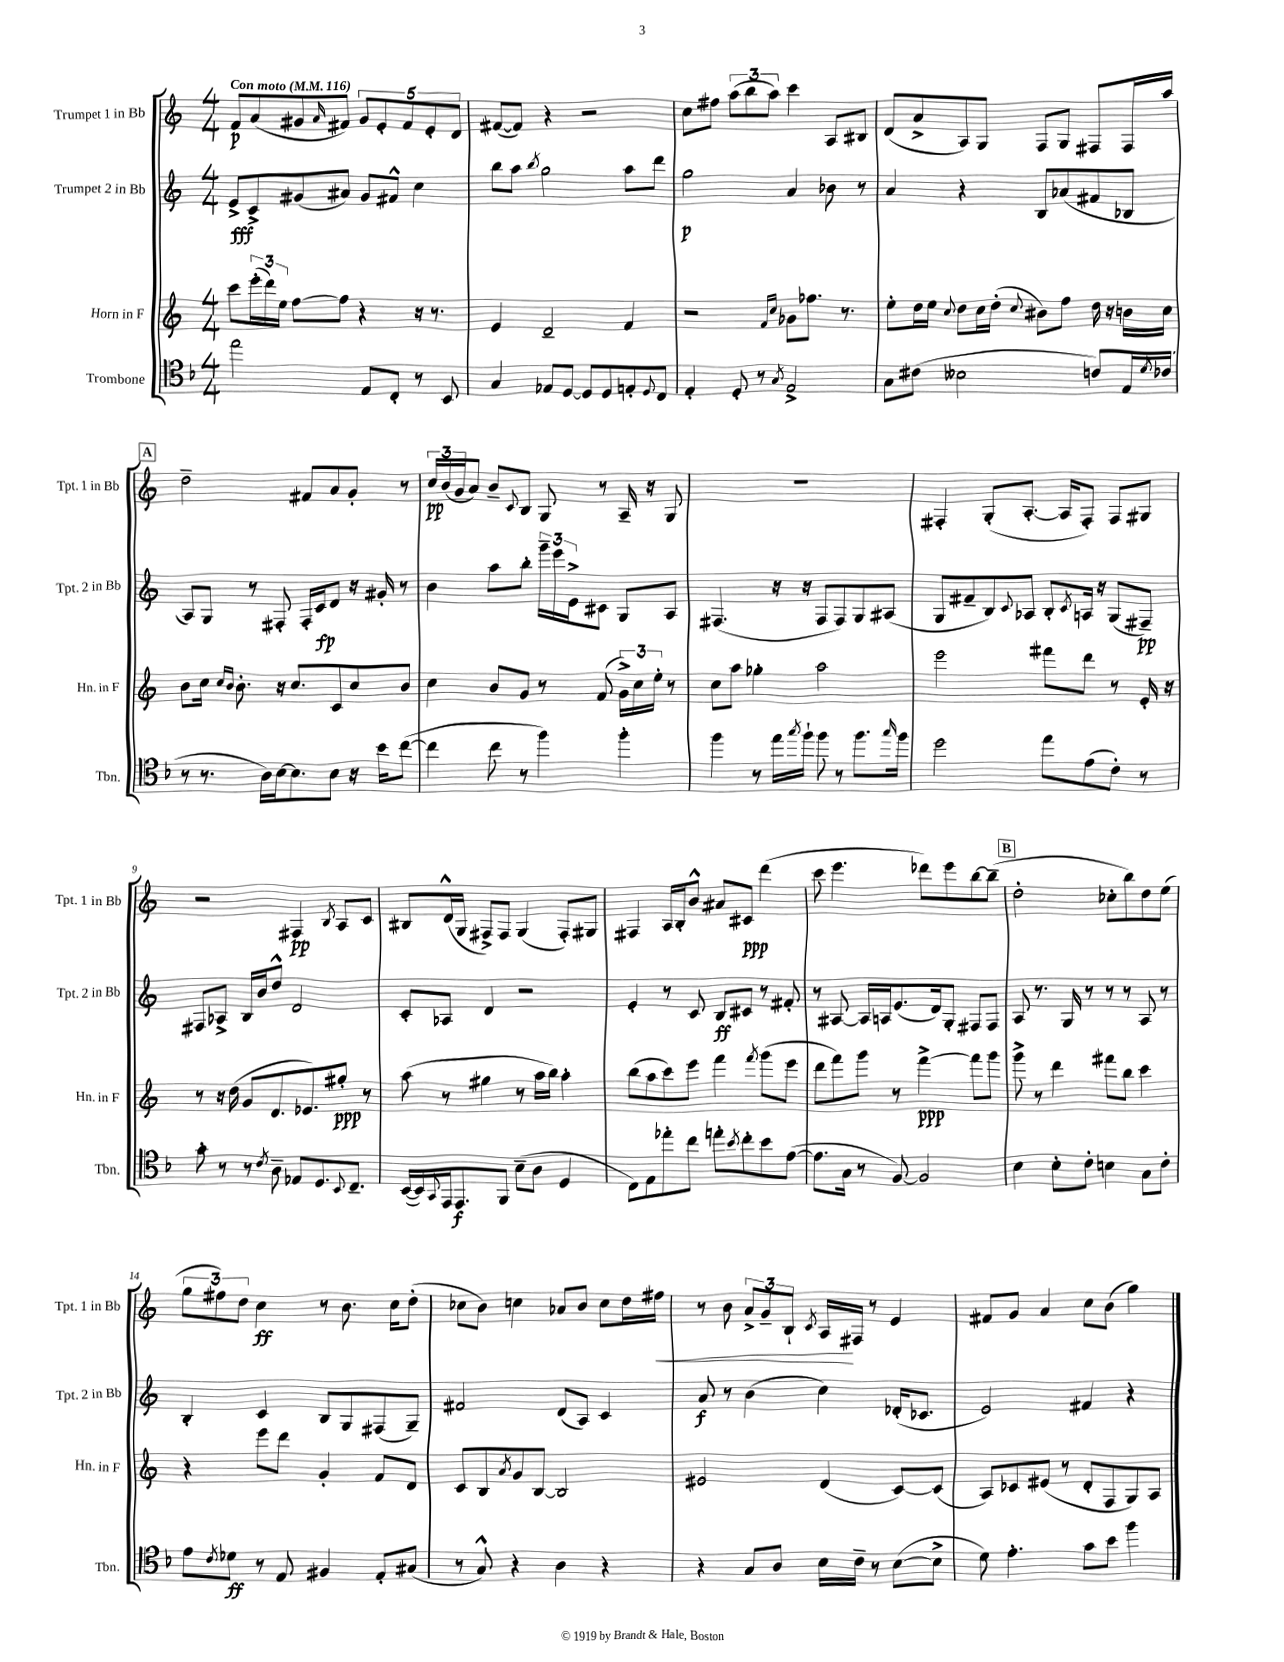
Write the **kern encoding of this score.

**kern	**kern	**kern	**kern
*staff4	*staff3	*staff2	*staff1
*clefC4	*clefG2	*clefG2	*clefG2
*k[b-]	*k[]	*k[]	*k[]
*M4/4	*M4/4	*M4/4	*M4/4
*MM116	*MM116	*MM116	*MM116
2ee	8ccc	8e^	8f
.	(24eee'	8c^	(8a
.	24ddd)	.	.
.	24ee	.	.
.	[8ff	(8g#	8g#
.	.	.	16qqa
.	8ff]	8a#)	8f#)
8E	4r	8g#	10g#
.	.	.	10e'
8C'	.	8f#^^	.
.	.	.	10f#
8r	16r	4cc	.
.	.	.	10e'
.	8.r	.	.
8BB-	.	.	.
.	.	.	10d
=	=	=	=
4G	4e	8bb	([8f#
.	.	8aa	8f#])
.	.	8qbb	.
8E-	2d~	2gg	4r
[8D	.	.	.
8D]	.	.	2r
8D	.	.	.
8E'	4f	8aa	.
8qqD	.	.	.
8C	.	8ddd	.
=	=	=	=
4E'	2r	2gg	8cc
.	.	.	8ff#
8D'	.	.	(12aa
.	.	.	12bb
8r	.	.	.
.	.	.	12aa)
.	16qqf	.	.
8qG	16qqcc	.	.
2E^	8g-	4a	4ccc
.	8.ff-	.	.
.	.	8b-	8A
.	8.r	.	.
.	.	8r	8B#
=	=	=	=
8G	8ee'	4a	(8d
(8c#	16dd	.	8a^
.	16ee	.	.
.	8qqcc	.	.
2B--	8dd	4r	8A)
.	16cc	.	8G
.	(16dd'	.	.
.	8qqcc	.	.
.	8b#)	8B	8F
.	8ff	(8a-	8G
8c)	16dd	8f#	8F#
.	16r	.	.
16E	16b	8B-	16F#
8qd	.	.	.
(16c-	16cc	.	16aa
=	=	=	=
8r	8b	8A)	2dd~
8.r	16cc	8G	.
.	16qqcc	.	.
.	16qqb	.	.
.	8.b'	.	.
.	.	8r	.
16A)	.	.	.
[16B-	16r	8F#'	.
8.B-]	8.cc	.	.
.	.	16F#'	8f#
.	.	16c	.
8B-	8c	8d	8a
16r	8cc	16r	8g'
16b-	.	16g#'	.
([8cc	8b	8r	8r
=	=	=	=
4cc]	4cc	4b	24cc
.	.	.	(24b
.	.	.	24g
.	.	.	8a)
8cc	8b	8aa	8b~
.	.	.	8qqc
8r	8g	8bb'	8B
4ff)	8r	24ggg~	8G
.	.	24eee	.
.	.	24e^	.
.	(8f	8c#	8r
4ff'	24g^)	8G	16A~
.	24cc	.	.
.	.	.	16r
.	24ee'	.	.
.	8r	8A	8G
=	=	=	=
4ff	8cc	(4.F#	1r
.	8aa	.	.
8r	4gg-'	.	.
16ee	.	16r	.
8qgg	.	.	.
16ff`	.	16r	.
8ff	2aa	8F#	.
8r	.	8F#)	.
8.ff	.	8G	.
.	.	(8A#	.
16qqgg	.	.	.
16ff	.	.	.
=	=	=	=
2dd	2eee	8G	4F#'
.	.	8f#~	.
.	.	8B)	(8G'
.	.	8qqc	.
.	.	8A-	[8.A'
8ee	8fff#	8B'	.
.	.	.	16A]
.	.	8qc	.
(8e	8ddd	16A	8F#')
.	.	16r	.
8c')	8r	(8G	8F#
8r	16e'	8F#~)	8G#
.	16r	.	.
=	=	=	=
8g'	8r	8F#	2r
8r	16r	8A-^	.
.	(16dd	.	.
8r	8g	16B	.
.	.	16b	.
8qc	.	.	.
8A~	8.d	8dd^^	.
8E-	.	2d	4F#
.	8.e-)	.	.
8.D	.	.	.
.	.	.	8qB
.	8gg#'	.	8A
8qqBB-	.	.	.
8.C~	.	.	.
.	8r	.	8c
=	=	=	=
([16BB-	(8aa	8c'	8B#
16BB-])	.	.	.
8qqGG	.	.	.
16EE	8r	8A-	(16d^^
8.EE	.	.	16G
.	4gg#	4d	8F#^)
8FF	.	.	8F#
(8B-~	8r	2r	(4G
8A	16aa	.	.
.	16bb)	.	.
4D	4aa'	.	8F#')
.	.	.	8G#
=	=	=	=
8C)	(8bb	4e'	4F#
8E	8aa	.	.
8ee-'	8ccc)	8r	16A
.	.	.	16B'
8cc	8eee	8c	8b^^
8ee'	4fff	8B	8a#
8qb-	.	.	.
8cc'	.	8c#	8c#
.	8qfff	.	.
8b-	(8ggg	8r	(4ddd
([8e	8eee	8f#'	.
=	=	=	=
8.e]	8ddd	8r	8ccc
.	8fff)	[8A#	4.eee
16G	.	.	.
8r	8ggg	16A#]	.
.	.	16A	.
[8F)	8r	(8.e	.
2F]	[4fff^	.	8ddd-)
.	.	16d)	.
.	.	8G'	8eee
.	8fff]	8F#	[8bb
.	8ggg	8F#	(8bb~]
=	=	=	=
4B-	8ggg^	8A	2dd'
.	8r	8.r	.
8B-'	4ddd	.	.
.	.	16G	.
8c'	.	8r	.
4B	8fff#	8r	8cc-'
.	8bb	8r	8bb)
8G	4ccc	8A	8dd
8c'	.	8r	(8ee
=	=	=	=
8e	4r	4B'	12gg
.	.	.	12ff#)
8qc	.	.	.
8d-	.	.	.
.	.	.	12dd
8r	8eee	4c	4cc
8E	8ddd	.	.
4F#	4g'	8B	8r
.	.	8G	8.b
8E'	8f	(8F#	.
.	.	.	16cc
(8G#	8d	8G~)	(8dd'
=	=	=	=
8r	8c	2f#	8cc-
8G^^)	8B	.	8b)
.	8qa	.	.
4r	8g	.	4cc
.	[8B	.	.
4A	2B]	(8d	8a-
.	.	8A)	8b
4r	.	4c	8cc
.	.	.	16dd
.	.	.	16ff#
=	=	=	=
4r	2e#	8a	8r
.	.	8r	8b
8G	.	(4b	12a^
.	.	.	12g~
8A	.	.	.
.	.	.	12B`
.	.	.	8qc
16B-	(4d	4cc)	16A
16c~	.	.	16F#
8r	.	.	8r
([8B-	[8c)	(16d-'	4e
.	.	8.c-	.
8B-^]	(8c]	.	.
=	=	=	=
8d)	8A)	2e)	8f#
4.e'	8c-	.	8g
.	(8e#	.	4a
.	8r	.	.
8g	8d'	4f#	8cc
8b-	8F	.	(8b
4ff	8G)	4r	4gg)
.	8A	.	.
==	==	==	==
*-	*-	*-	*-
